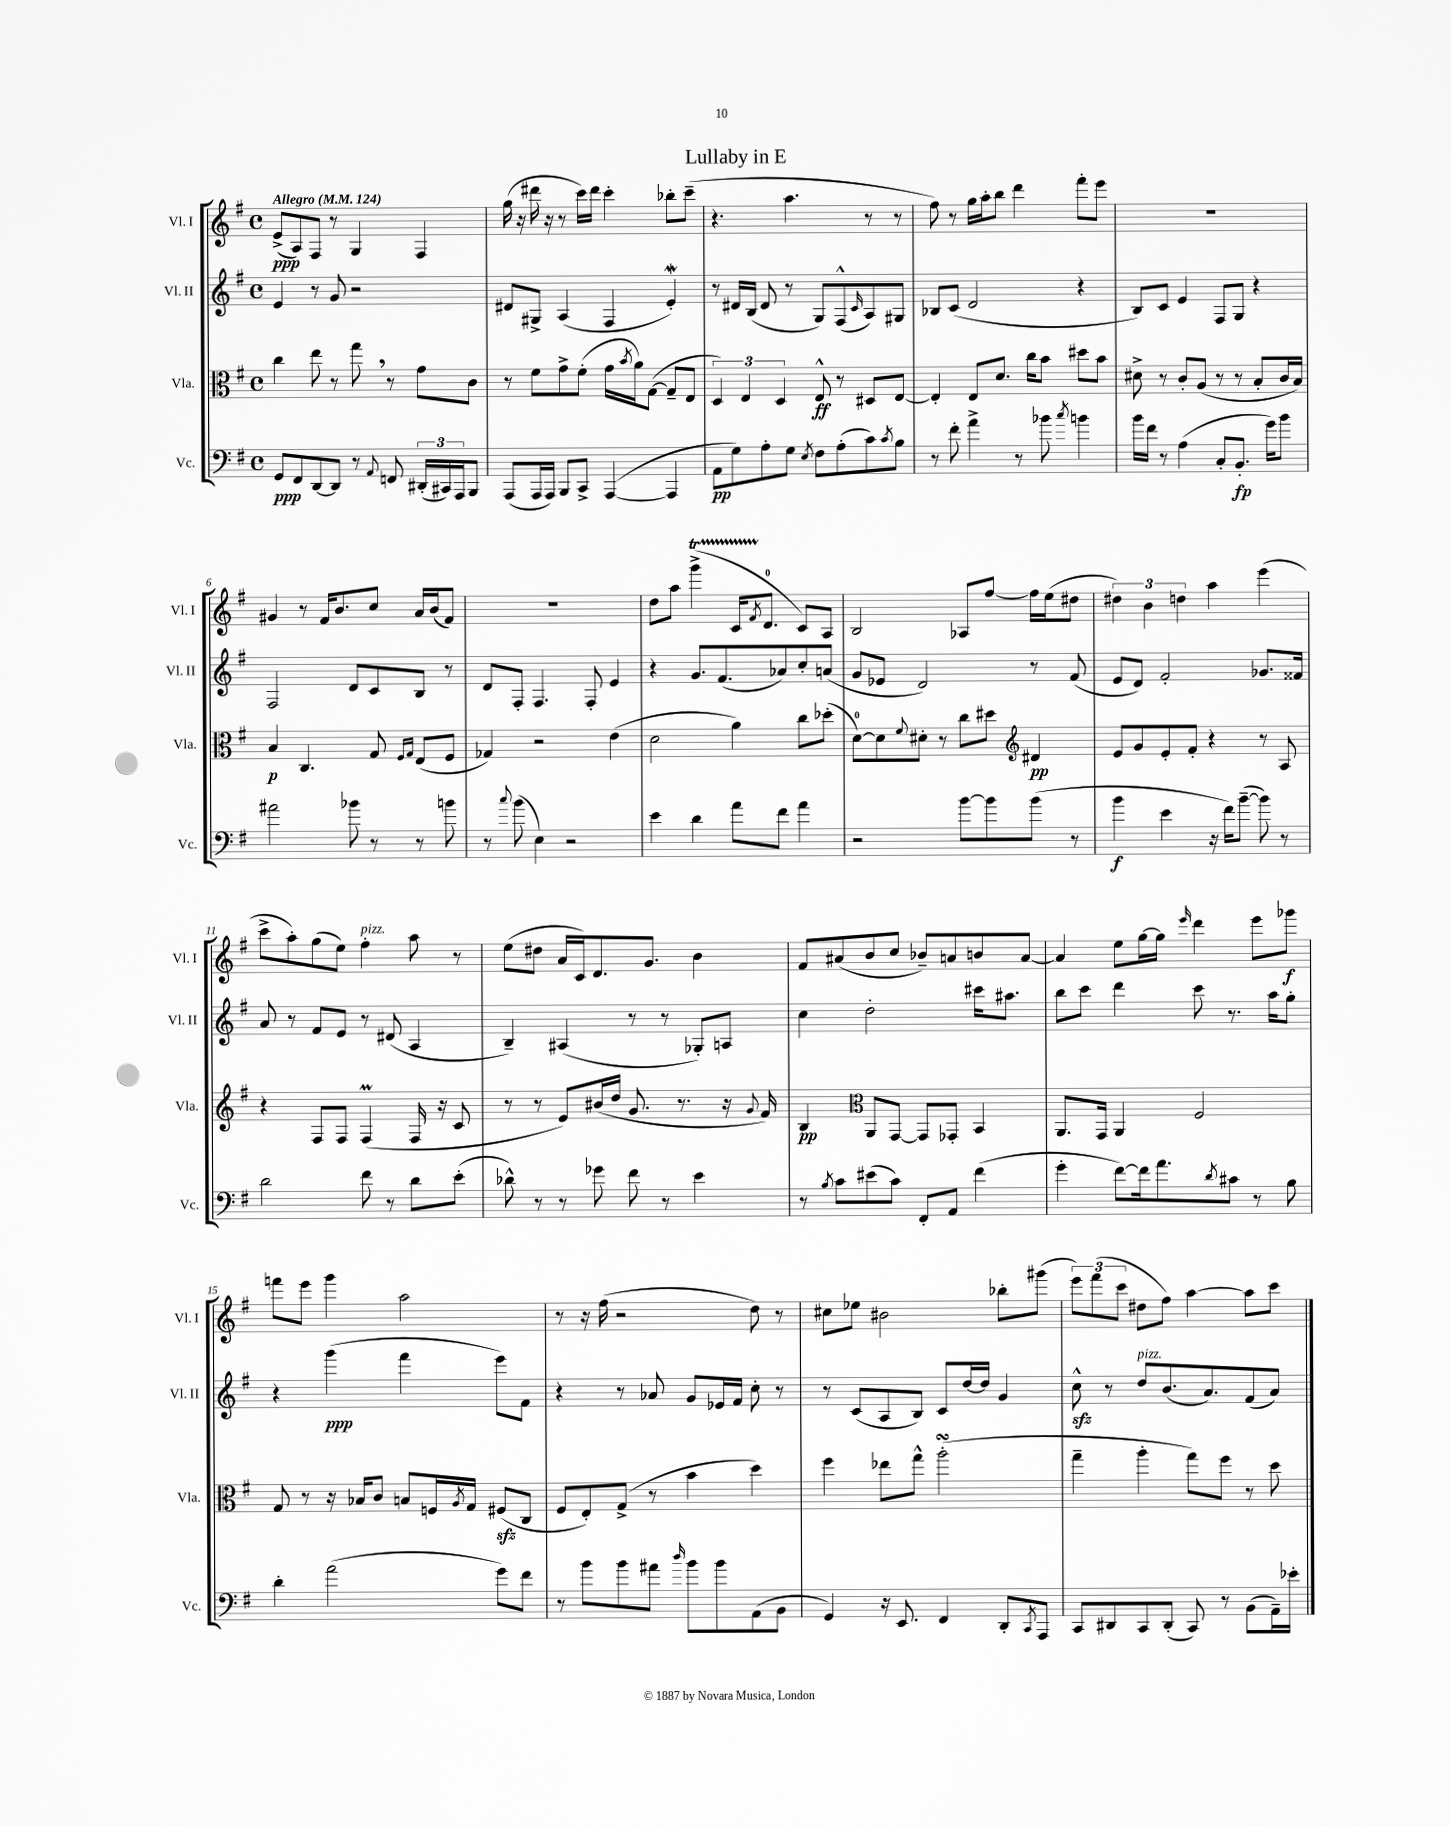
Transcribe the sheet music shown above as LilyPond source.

\header { title = "Lullaby in E" }
<<
\new StaffGroup <<
\new Staff = "s0" \with { instrumentName = "Vl. I" shortInstrumentName = "Vl. I" } {
    \clef treble \key g \major \defaultTimeSignature \time 4/4 \tempo "Allegro" 4 = 124
    e'8->\ppp( a8) fis8 r8 g4 fis4 |
    g''16( r16 dis'''16 r16 r8 c'''16) dis'''16 c'''4-. bes''8-. c'''8--( |
    r4. a''4. r8 r8 |
    fis''8) r8 g''16 a''16-. b''8 d'''4 fis'''8-. e'''8 |
    R1 |
    gis'4 r8 fis'16 b'8. c''8 a'16 b'16( fis'8) |
    R1 |
    d''8 a''8 g'''4->\startTrillSpan( c'16 \acciaccatura { fis'8 } d'8.-0\stopTrillSpan c'8) a8 |
    b2 aes8 fis''8~ fis''16 e''16( dis''8 |
    \tuplet 3/2 { dis''4) b'4 d''4 } a''4 e'''4( |
    c'''8-> a''8-.) g''8( e''8) fis''4-.^\markup { \italic "pizz." } a''8 r8 |
    e''8( dis''8 a'16 c'16) d'8. g'8. b'4 |
    fis'8 ais'8( b'8 c''8 bes'8--) a'8 b'8 a'8~ |
    a'4 e''8 g''16~ g''16 \grace { e'''16 } d'''4 e'''8 ges'''8\f |
    f'''8 e'''8 g'''4 a''2 |
    r8 r16 fis''16( r2 d''8) r8 |
    cis''8 ees''8 bis'2 bes''8-. gis'''8( |
    \tuplet 3/2 { e'''8) fis'''8( c'''8 } dis''8 fis''8) a''4~ a''8 c'''8 \bar "|." |
}
\new Staff = "s1" \with { instrumentName = "Vl. II" shortInstrumentName = "Vl. II" } {
    \clef treble \key g \major \defaultTimeSignature \time 4/4
    e'4 r8 g'8 r2 |
    dis'8 gis8-> a4( fis4 e'4-.\mordent) |
    r8 dis'16 b16( dis'8 r8 g8) fis8-^( \grace { c'16 } a8) gis8 |
    bes8 c'8( d'2 r4 |
    b8) c'8 e'4 fis8 g8 r4 |
    fis2 d'8 c'8 b8 r8 |
    d'8 fis8-. fis4. fis8-. e'4 |
    r4 g'8. fis'8.( aes'8) c''8-. a'8( |
    g'8 ees'8 d'2) r8 fis'8( |
    e'8 d'8) fis'2-. ges'8. fisis'16 |
    a'8 r8 fis'8 e'8 r8 dis'8( a4 |
    b4--) ais4( r8 r8 ges8-.) a8 |
    c''4 d''2-. cis'''16 ais''8. |
    b''8 c'''8 d'''4 c'''8 r8. a''16 g''8-. |
    r4 g'''4\ppp( fis'''4 e'''8) fis'8 |
    r4 r8 aes'8 g'8 ees'16 fis'16 c''8-. r8 |
    r8 c'8( a8 b8) c'8 d''16~ d''16 g'4 |
    c''8-^\sfz r8 d''8^\markup { \italic "pizz." } b'8.( a'8.) fis'8( a'8) \bar "|." |
}
\new Staff = "s2" \with { instrumentName = "Vla." shortInstrumentName = "Vla." } {
    \clef alto \key g \major \defaultTimeSignature \time 4/4
    c''4 e''8 r8 g''8 \breathe r8 g'8 c'8 |
    r8 fis'8 g'8-> fis'8-.( g'16 \acciaccatura { b'8 } a'16) g8~( g8-- e8 |
    \tuplet 3/2 { d4) e4 d4 } e8-^\ff r8 dis8 e8~ |
    e4-. e8 d'8. c''16 b'8 dis''8 b'8 |
    dis'8-> r8 c'8-. a8( r8 r8 b8-. c'16 b16) |
    b4\p c4. g8 \grace { fis16 g16 } e8( fis8 |
    ges4) r2 e'4( |
    d'2 a'4) c''8 des''8-.( |
    d'8-0~) d'8 \appoggiatura { fis'8 } dis'8-. r8 c''8 dis''8 \clef treble dis'4\pp |
    e'8 g'8 e'8-. fis'8-. r4 r8 a8 |
    r4 fis8 fis8 fis4\prall( fis16 r16 c'8 |
    r8 r8 e'8) bis'16( d''16 g'8. r8. r16 \appoggiatura { g'8 } fis'16) |
    b4\pp \clef alto a,8 g,8~ g,8 ges,8-. b,4 |
    a,8. g,16 a,4 fis2 |
    g8 r8 r16 bes16 c'8 b8 f16 \acciaccatura { a8 } g16 fis8\sfz( c8 |
    fis8 e8-.) g8->( r8 b'4 d''4) |
    fis''4 ees''8 g''8-^ a''2-.\turn( |
    g''4-- a''4-. g''8) fis''8 r8 d''8 \bar "|." |
}
\new Staff = "s3" \with { instrumentName = "Vc." shortInstrumentName = "Vc." } {
    \clef bass \key g \major \defaultTimeSignature \time 4/4
    g,8\ppp fis,8 d,8~ d,8 r8 \appoggiatura { a,8 } f,8 \tuplet 3/2 { dis,16-.( cis,16) a,,16 } b,,8 |
    a,,8( a,,16 a,,16) b,,8 c,8-> a,,4~( a,,4 |
    a,8\pp g8) a8-. g8 \acciaccatura { e8 } fis8 a8-.( c'8) \acciaccatura { c'8 } b8 |
    r8 fis'8-. a'4-> r8 bes'8 \acciaccatura { c''8 } b'4 |
    b'16 fis'16 r8 a4( c8-. b,8.-.\fp g'16) b'8 |
    ais'2 bes'8 r8 r8 b'8 |
    r8 \appoggiatura { c''8 } b'8( e4) r2 |
    e'4 d'4 a'8 fis'8 a'4 |
    r2 b'8~ b'8 b'8( r8 |
    b'4\f e'4 r16 fis'16) b'8~--( b'8) r8 |
    d'2 fis'8 r8 d'8 e'8-.( |
    des'8-^) r8 r8 ges'8 fis'8 r8 e'4 |
    r8 \acciaccatura { b8 } c'8 eis'8( c'8) fis,8-. a,8 fis'4( |
    g'4-. fis'8~) fis'16 a'8. \acciaccatura { d'8 } cis'8 r8 b8 |
    d'4-. a'2( g'8) fis'8 |
    r8 b'8 b'8 ais'8 \grace { d''16 } b'8 b'8 a,8( b,8 |
    g,4) r16 e,8. fis,4 d,8-. \acciaccatura { c,8 } a,,8 |
    c,8 dis,8 c,8 dis,8-.( c,8) r8 b,8( a,16--) ees'16-. \bar "|." |
}
>>
>>
